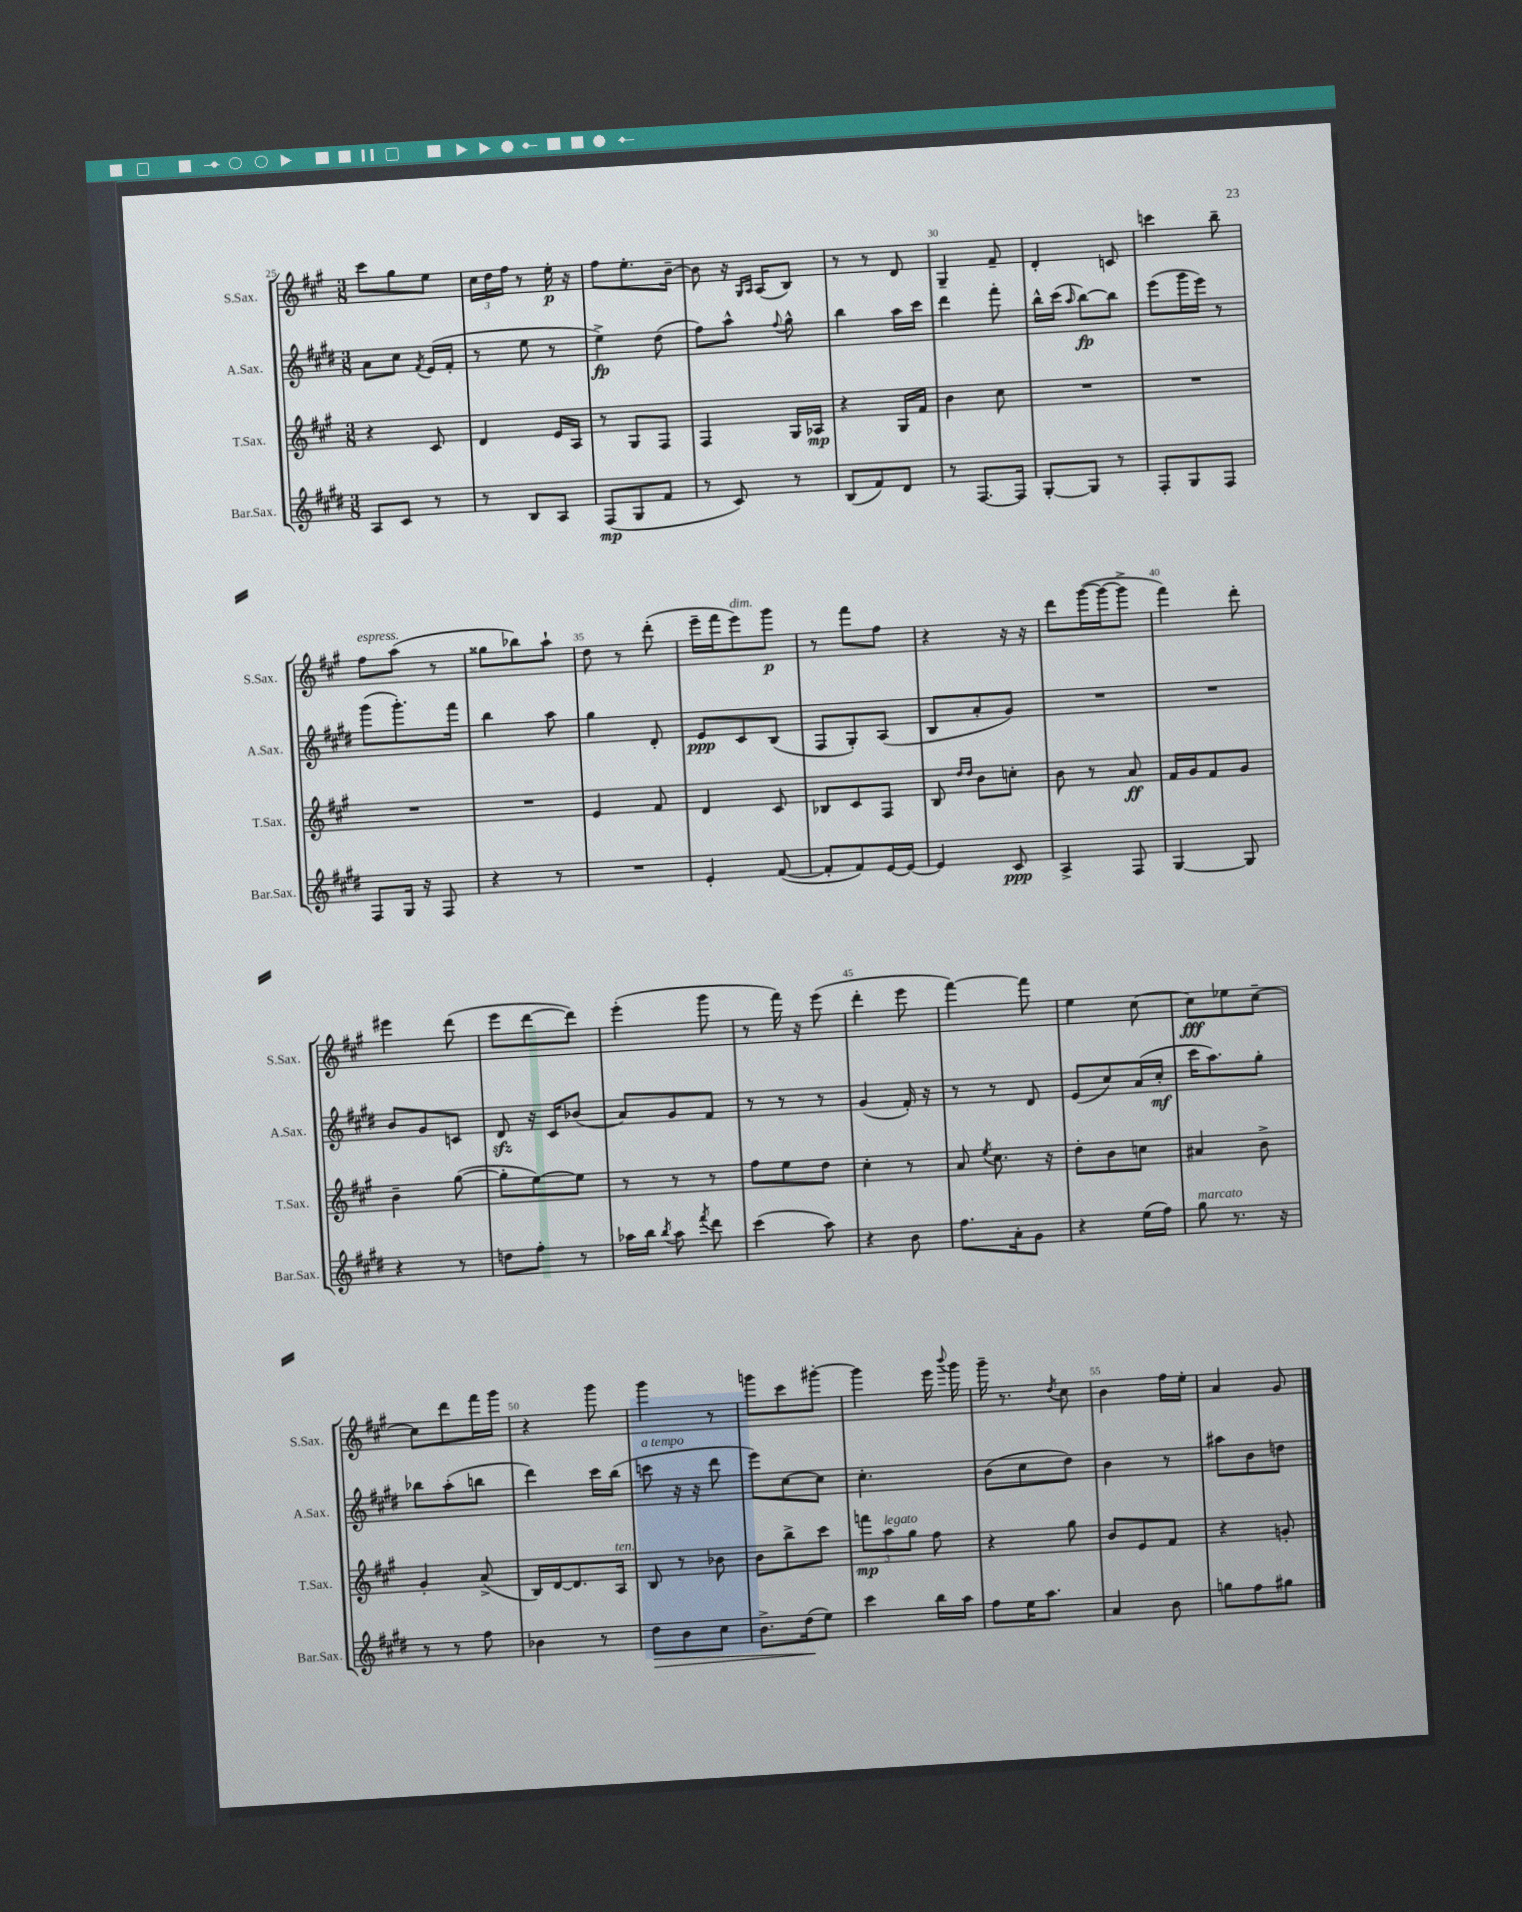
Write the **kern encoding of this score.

**kern	**kern	**kern	**kern
*staff4	*staff3	*staff2	*staff1
*clefG2	*clefG2	*clefG2	*clefG2
*k[f#c#g#d#]	*k[f#c#g#]	*k[f#c#g#d#]	*k[f#c#g#]
*M3/8	*M3/8	*M3/8	*M3/8
8A	4r	8a	8ccc#
8c#	.	8cc#	8gg#
.	.	8qf#	.
8r	8c#	(16e	8ee
.	.	16f#'	.
=	=	=	=
8r	4d	8r	24cc#
.	.	.	24dd
.	.	.	24ff#
8B	.	8ee	8r
8A	16e	8r	16ee'
.	16A	.	16r
=	=	=	=
(8F#	8r	4ee^)	8ff#
8G#	8G#	.	8.ee'
8f#	8F#	(8dd#	.
.	.	.	[16b~
=	=	=	=
8r	4F#	8ff#)	8b]
8c#)	.	8aa^^	16r
.	.	.	16qqG#
.	.	.	16qqA
.	.	.	(16A
.	.	8qqff#	.
8r	16G#	8gg#^^	8B)
.	16A-	.	.
=	=	=	=
(8B	4r	4bb	8r
8f#)	.	.	8r
8d#	16G#	16aa	8d
.	16f#	16ccc#	.
=	=	=	=
8r	4b	4ddd#	4G#~
[8.F#	.	.	.
.	8cc#	8fff#'	8f#~
16F#]	.	.	.
=	=	=	=
[8G#'	4.r	16bb^^	4d'
.	.	(16ccc#	.
.	.	16qqaa	.
8G#]	.	[8bb)	.
8r	.	8bb]	8c
=	=	=	=
8F#'	4.r	(8eee	4ccc
8G#	.	16ggg#	.
.	.	16eee)	.
8F#	.	8r	8bb~
=	=	=	=
8F#	4.r	(8ggg#	8ff#
16G#	.	8.ggg#')	(8aa
16r	.	.	.
8F#	.	.	8r
.	.	16fff#	.
=	=	=	=
4r	4.r	4bb	8gg##
.	.	.	8bb-)
8r	.	8aa	8aa`
=	=	=	=
4.r	4e	4gg#	8dd
.	.	.	8r
.	8f#	8d#'	(8ddd'
=	=	=	=
4e'	4d	8e	16eee~
.	.	.	16fff#
.	.	8c#	8eee)
([8f#	8c#	(8B	8ggg#
=	=	=	=
8f#']	8B-	8F#	8r
8f#)	8c#	8G#')	8fff#
[16e	8F#	(8A	8ff#
16e_	.	.	.
=	=	=	=
4e]	8B	8B	4r
.	16qqdd	.	.
.	16qqdd	.	.
.	8b	8a'	.
8c#	8cc'	8g#)	16r
.	.	.	16r
=	=	=	=
4A^	8b	4.r	8ddd
.	8r	.	([16ggg#
.	.	.	16ggg#_
8F#	8a	.	8ggg#^]
=	=	=	=
[4G#	16f#	4.r	4fff#)
.	16g#	.	.
.	8f#	.	.
8G#]	8g#	.	8ddd'
=	=	=	=
4r	4b~	8b	4eee#
.	.	8g#	.
8r	([8gg#	8c	(8ddd
=	=	=	=
8dd	8gg#']	8d#	8eee
8ff#'	[8ee)	16r	[8ddd
.	.	16c#	.
8r	8ee]	(8b-	8ddd])
=	=	=	=
16aa-	8r	8a)	(4eee'
16bb	.	.	.
8qbb	.	.	.
8aa-	8r	8g#	.
8qfff#	.	.	.
8ddd#	8r	8f#	8ggg#
=	=	=	=
(4ccc#	8ff#	8r	8r
.	8ee	8r	16fff#)
.	.	.	16r
8aa)	8dd	8r	(8eee
=	=	=	=
4r	4cc#'	(4g#	4ddd'
8b	8r	16f#')	8eee
.	.	16r	.
=	=	=	=
8.ff#	8a	8r	[4fff#)
.	8qee	.	.
.	8.cc#	8r	.
16a'	.	.	.
8g#	.	8d#	8fff#]
.	16r	.	.
=	=	=	=
4r	8dd'	(8e	4ee
.	8b	8cc#)	.
(16ee	8cc	(16a	[8cc#
16ff#)	.	16cc#'	.
=	=	=	=
8gg#	4a#	16ccc#	8cc#]
.	.	8.aa)	.
8.r	.	.	8ee-
.	8b^	8gg#'	[8cc#~
16r	.	.	.
=	=	=	=
8r	4g#'	8bb-	8cc#]
8r	.	(8aa'	8ddd
8ff#	(8a^	8bb	16fff#
.	.	.	16ggg#
=	=	=	=
4b-	16B)	4ddd#)	4r
.	[16d	.	.
.	8.d]	.	.
8r	.	16ccc#	8ggg#
.	16A	(16bb	.
=	=	=	=
8dd#	8B	8ccc	4ggg#
8b	8r	16r	.
.	.	16r	.
8cc#	8b-	8ddd#	8r
=	=	=	=
8.b^	8b	8eee)	8ggg
.	8bb^	[8cc#	8ccc#
(16dd#	.	.	.
8ee)	8ccc#	8cc#]	[8ggg#'
=	=	=	=
4ccc#	12fff	4.cc#'	4ggg#]
.	12aa	.	.
.	12gg#	.	.
16bb	8ff#	.	16eee
.	.	.	8qqbbb
16aa	.	.	16ggg#
=	=	=	=
8ff#	4r	(8b	16ggg#~
.	.	.	8.r
16ee	.	8cc#	.
8.aa	.	.	.
.	.	.	8qdd
.	8gg#	8dd#)	8cc#
=	=	=	=
4a	8b	4b	4b
.	8e	.	.
8b	8f#	8r	16ff#
.	.	.	16ee'
=	=	=	=
8gg	4r	8aa#	4a
8ff#	.	8b	.
8gg#	8g'	8dd	8g#
==	==	==	==
*-	*-	*-	*-
